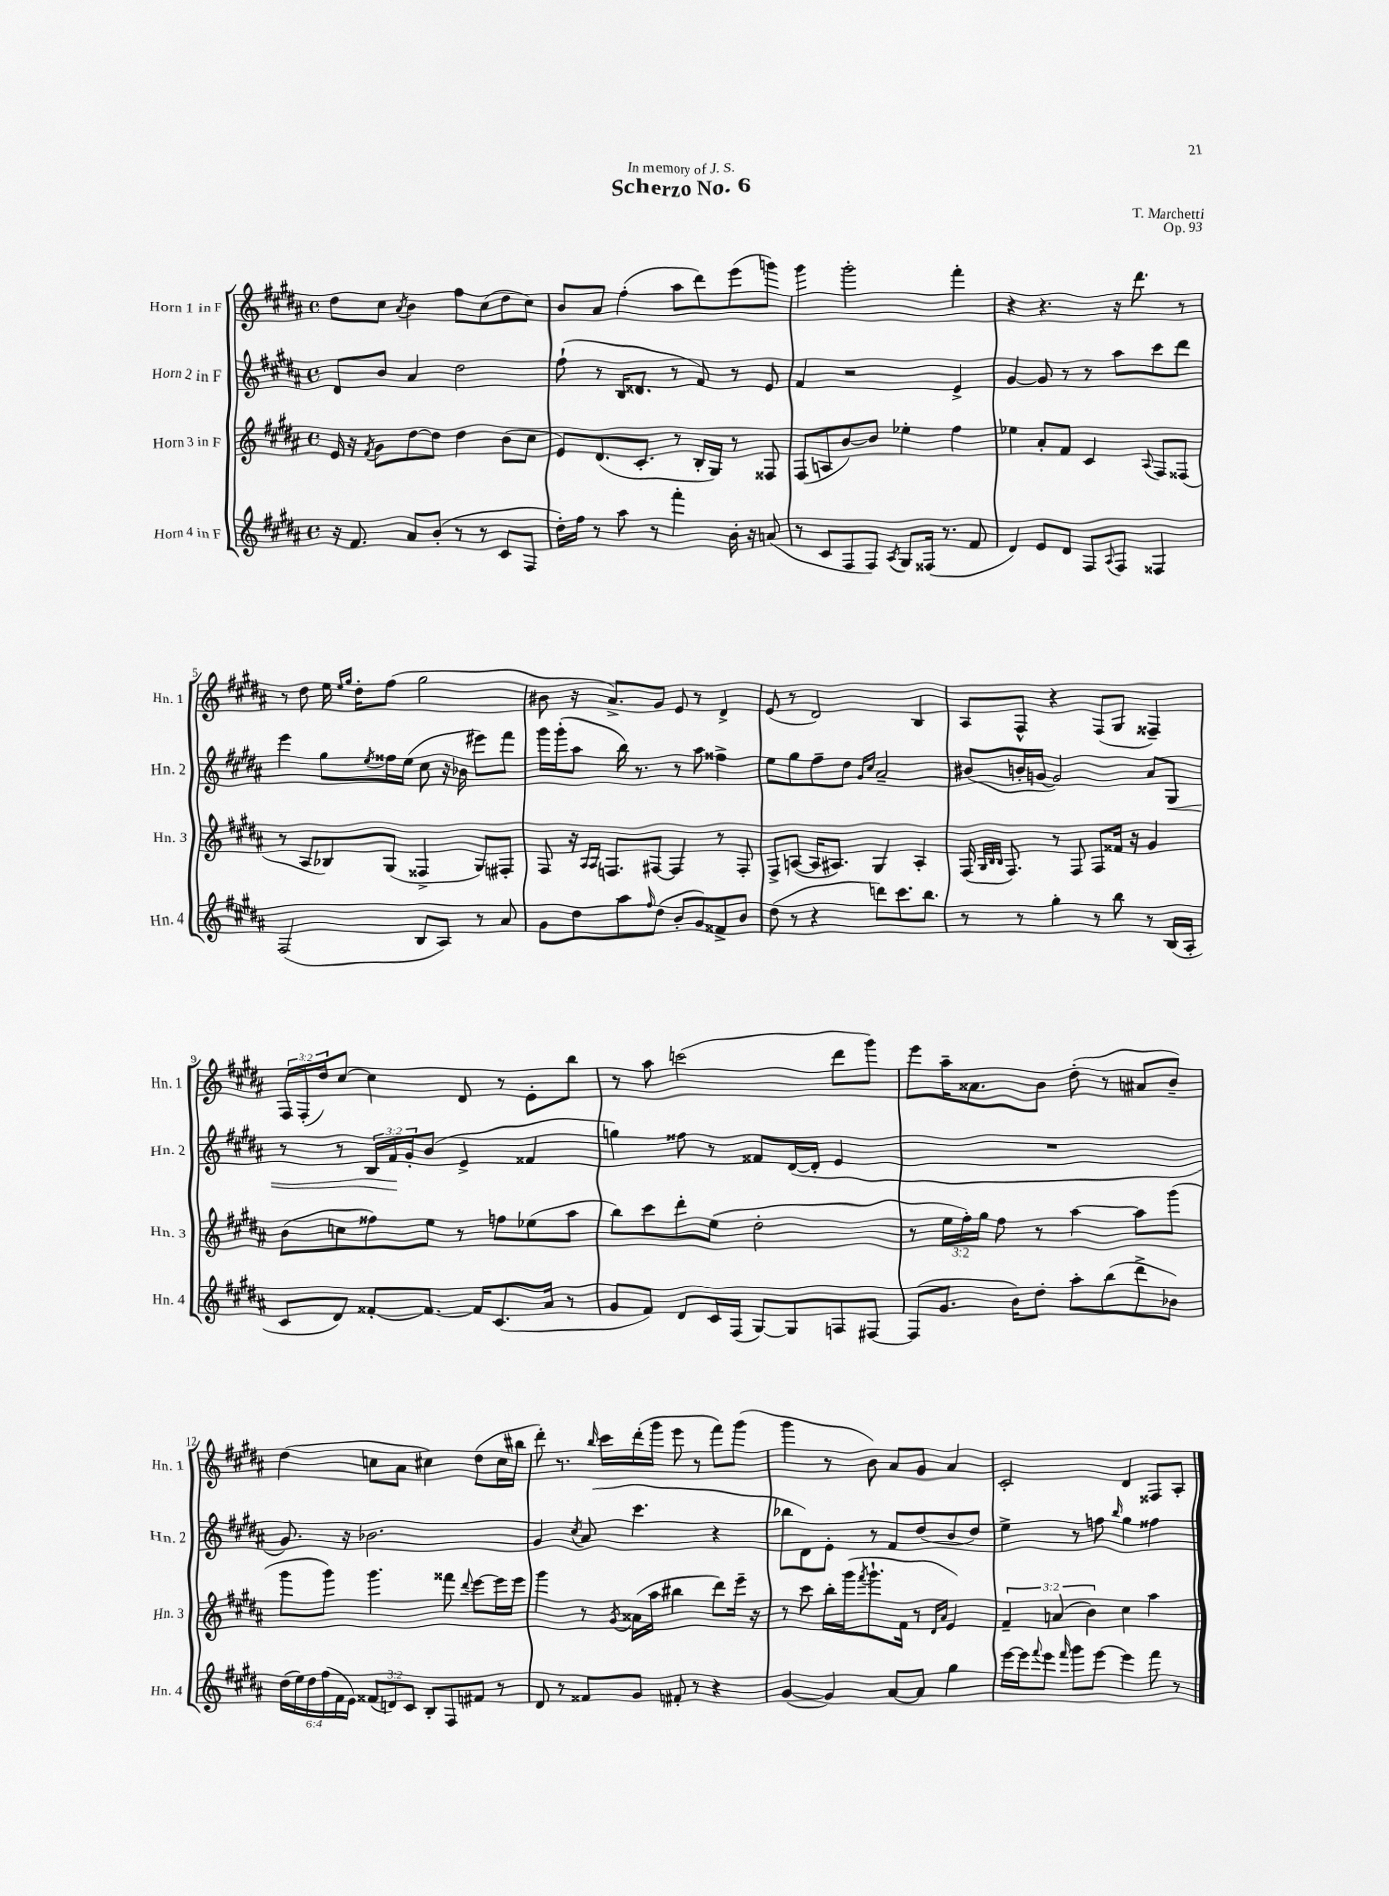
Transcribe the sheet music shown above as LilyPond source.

\header { title = "Scherzo No. 6" composer = "T. Marchetti" dedication = "In memory of J. S." opus = "Op. 93" }
<<
\new StaffGroup <<
\new Staff = "s0" \with { instrumentName = "Horn 1 in F" shortInstrumentName = "Hn. 1" } {
    \clef treble \key b \major \defaultTimeSignature \time 4/4 \override Staff.TupletNumber.text = #tuplet-number::calc-fraction-text
    dis''8 cis''8 \acciaccatura { ais'8 } b'4 fis''8 cis''8( dis''8 cis''8) |
    b'8 ais'8 fis''4-.( ais''8 dis'''8) e'''8( g'''8) |
    gis'''4 gis'''2-. fis'''4-. |
    r4 r4. r16 dis'''8. r8 |
    r8 dis''8 e''16 \grace { e''16 gis''16 } dis''16-. fis''8( gis''2 |
    bis'8 r16 ais'8.->) gis'8 e'8 r8 dis'4-> |
    e'8( r8 dis'2) b4 |
    ais8 fis8-^ r4 fis8( gis8 fisis4--) |
    \tuplet 3/2 { fis16 fis16-.( dis''16) } cis''8~ cis''4 dis'8 r8 e'8-. b''8 |
    r8 ais''8 c'''2( dis'''8 gis'''8) |
    e'''8 ais''16-- aisis'8. b'8 dis''8-.( r8 ais'8 b'8--) |
    dis''4( c''8 ais'8 cis''4) dis''8( cis''16 bis''16 |
    dis'''8-.) r8. \grace { b''16 } cis'''16 dis'''16-.( gis'''16 e'''8 r8 fis'''8) gis'''8( |
    gis'''4 r8 b'8) ais'8 gis'8 ais'4 |
    cis'2-. dis'4 fisis8 ais8-. \bar "|." |
}
\new Staff = "s1" \with { instrumentName = "Horn 2 in F" shortInstrumentName = "Hn. 2" } {
    \clef treble \key b \major \defaultTimeSignature \time 4/4 \override Staff.TupletNumber.text = #tuplet-number::calc-fraction-text
    dis'8 b'8 ais'4 dis''2 |
    fis''8-!( r8 b16 disis'8. r8 fis'8) r8 e'8 |
    fis'4 r2 e'4-> |
    gis'4~ gis'8 r8 r8 ais''8 cis'''8 dis'''8 |
    e'''4 gis''8 \acciaccatura { e''8 } fisis''16 e''16( cis''8 r16 bes'16 eis'''8) fis'''8 |
    gis'''16 gis'''16-.( ais''8 b''16) r8. r8 ais''8 fisis''4-> |
    e''8 gis''8 fis''8-- dis''8 \grace { gis'16 cis''16 } ais'2-- |
    bis'8( b'16-. g'16~ g'2) ais'8 gis8\< |
    r8 r8 \tuplet 3/2 { b16 fis'16\! gis'16-. } b'8( e'4-> fisis'4 |
    g''4) fisis''8 r8 fisis'8 dis'16~( dis'16-. e'4 |
    R1 |
    gis'8.) r16 bes'2. |
    gis'4 \acciaccatura { cis''8 } ais'8( cis'''4. r4 |
    bes''8 dis'8) e'8-. r8 fis'8 dis''8( b'8 dis''8) |
    e''4-> r8 f''8 \grace { b''16 } gis''4 fisis''4 \bar "|." |
}
\new Staff = "s2" \with { instrumentName = "Horn 3 in F" shortInstrumentName = "Hn. 3" } {
    \clef treble \key b \major \defaultTimeSignature \time 4/4 \override Staff.TupletNumber.text = #tuplet-number::calc-fraction-text
    e'16 r16 \acciaccatura { fis'8 } gis'8 dis''8~ dis''8 dis''4 b'8( cis''8 |
    e'8) dis'8.( cis'8.-. r8 b16-. gis16) r8 fisis8 |
    fis8( a8 b'8~) b'8 ees''4-. fis''4 |
    ees''4 ais'8-. fis'8 cis'4 \appoggiatura { ais8 } fis8 fisis8( |
    r8 ais8 bes8) gis8( fisis4-> gis8) fis8-. |
    fis8 r16 \grace { ais16 ais16 } f8. fis8~ fis4 r8 fis8-. |
    fis8-> a8~( a16 ais8.) gis4 ais4-. |
    fis16( \grace { gis32 b32 b32 } fis8.) r8 fis8 fis8 fisis'16 r16 gis'4 |
    b'8( c''8 fisis''8) e''8 r8 f''8 ees''8( ais''8 |
    b''8) cis'''8 dis'''8-. e''8( dis''2-. |
    r8 \tuplet 3/2 { e''16 fis''16-.) gis''16 } fis''8 r8 ais''4~ ais''8 gis'''8( |
    gis'''8 gis'''8) gis'''4. fisis'''8 \appoggiatura { dis'''8 } e'''8~ e'''16 e'''16 |
    gis'''4 r8 \acciaccatura { gis'8 } aisis'16( ais''16 bis''4 dis'''8) e'''16-- r16 |
    r8 cis'''8 b''16-. gis'''16( \acciaccatura { fis'''8 } gis'''8.-! fis'16 r8 \grace { dis'16 ais'16 } e'4) |
    \tuplet 3/2 { fis'4-- a'4( b'4) } cis''4 ais''4 \bar "|." |
}
\new Staff = "s3" \with { instrumentName = "Horn 4 in F" shortInstrumentName = "Hn. 4" } {
    \clef treble \key b \major \defaultTimeSignature \time 4/4 \override Staff.TupletNumber.text = #tuplet-number::calc-fraction-text
    r16 fis'8. ais'8 b'8-.( r8 r8 cis'8 fis8 |
    dis''16-.) fis''16 r8 ais''8 r8 fis'''4-. b'16-. r16 a'8( |
    r8 cis'8 fis8 fis8) \acciaccatura { ais8 } gis8 fisis16( r8. fis'8 |
    dis'4) e'8 dis'8 fis8 \appoggiatura { ais8 } fis8 fisis4 |
    fis2( b8 ais8) r8 ais'8 |
    gis'8 dis''8 ais''8 \grace { fis''16 } dis''8( b'8-. gis'8) fisis'8-> b'8 |
    dis''8( r8 r4 d'''8) cis'''8. b''8. |
    r8 r8 gis''4-. r8 b''8 r8 b16( ais16-. |
    cis'8 dis'8) fisis'8~-. fisis'8.~ fisis'16 cis'8.( ais'16 r8 |
    gis'8 fis'8) dis'8 cis'16 fis16( gis8~) gis8 f8 fis8~ |
    fis8( gis'8. b'16) dis''8-. ais''8-. b''8( dis'''8-> bes'8) |
    \tuplet 6/4 { dis''16( e''16) dis''16 fis''16( fis'16 e'16) } \tuplet 3/2 { fisis'8( d'8) cis'8 } b8-. fis8 fis'8 r8 |
    dis'8 r8 fisis'8 gis'8 fis'8-. r8 r4 |
    gis'4~( gis'4) ais'8~ ais'8 gis''4 |
    e'''16~ e'''16 \appoggiatura { fis'''8 } e'''8 \grace { fis'''16 } gis'''8 e'''8~ e'''4 fis'''8 r8 \bar "|." |
}
>>
>>
